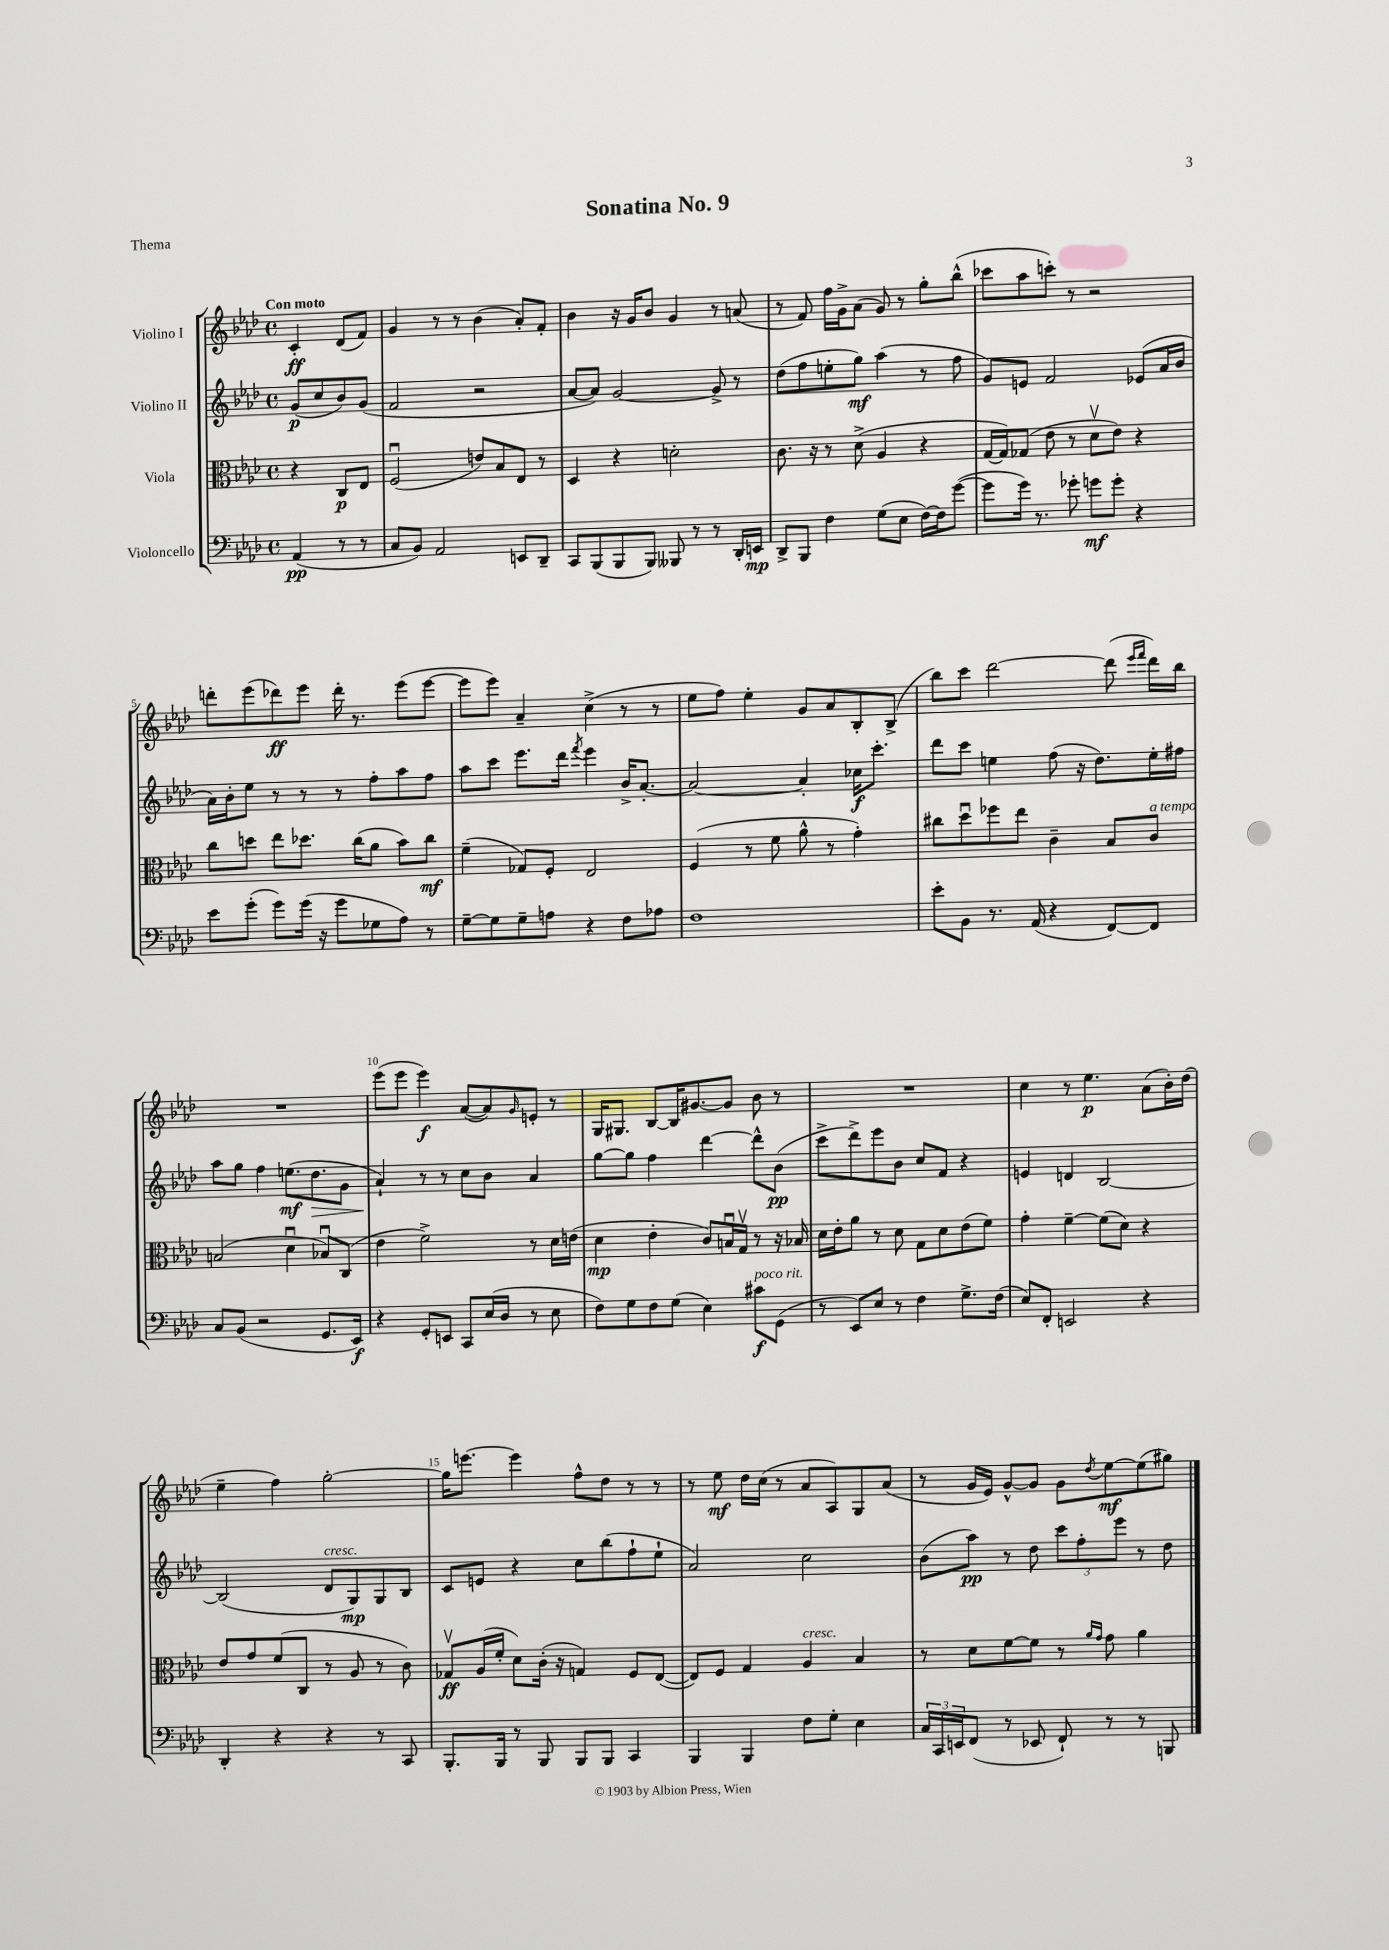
\header { title = "Sonatina No. 9" piece = "Thema" }
<<
\new StaffGroup <<
\new Staff = "s0" \with { instrumentName = "Violino I" } {
    \clef treble \key aes \major \defaultTimeSignature \time 4/4 \partial 2 \tempo "Con moto"
    c'4-.\ff des'8( f'8) |
    g'4 r8 r8 bes'4( aes'8-.) f'8-. |
    bes'4 r16 g'16 bes'8 g'4 r8 a'8( |
    r8 f'8) f''16 g'16-> aes'8( g'8) r8 g''8-. bes''8-^( |
    ces'''8 aes''8 c'''8-.) r8 r2 |
    d'''8-. ees'''8( des'''8\ff) ees'''8 des'''16-. r8. ees'''8( ees'''8~ |
    ees'''8 ees'''8) aes'4-- c''4->( r8 r8 |
    ees''8 f''8) ees''4-. g'8 aes'8 bes8-. bes8->( |
    bes''8) c'''8 des'''2~ des'''8( \grace { ees'''16 f'''16 } des'''16) bes''16 |
    R1 |
    ees'''8( ees'''8 ees'''4\f) aes'8~( aes'8) \grace { g'16 } e'8-. r8 |
    g16 gis8. bes8~ bes16 gis'8.~ gis'8 bes'8 r8 |
    R1 |
    c''4 r8 ees''4.\p aes'8( bes'16-.) des''16( |
    ees''4-- f''4) g''2~-. |
    g''16 e'''8.~ e'''4 f''8-^ des''8 r8 r8 |
    r8 ees''8\mf des''16 c''16( r8 aes'8 aes8) g8 aes'8( |
    r8 g'16 ees'16) g'8~-^ g'8 g'8 \acciaccatura { des''8 } ees''8~\mf ees''8( gis''8) \bar "|." |
}
\new Staff = "s1" \with { instrumentName = "Violino II" } {
    \clef treble \key aes \major \defaultTimeSignature \time 4/4 \partial 2
    g'8\p( c''8 bes'8) g'8( |
    f'2 r2 |
    aes'8~ aes'8) g'2~ g'8-> r8 |
    des''8( f''8 e''8-. g''8\mf) aes''4( r8 f''8 |
    g'8) e'8 f'2 ees'8( aes'16 bes'16 |
    aes'16) bes'16-. ees''8 r8 r8 r8 f''8-. aes''8 f''8 |
    aes''8 c'''8 ees'''8. des'''16 \acciaccatura { f'''8 } ees'''4 bes'16-> aes'8.~-. |
    aes'2~ aes'4-. ces''16\f c'''8.-. |
    des'''8 c'''8 e''4 f''8( r16 des''8.) e''16-. fis''16 |
    aes''8 g''8 f''4 e''8.\mf( des''8.\> g'8 |
    aes'4-!\!) r8 r8 c''8 bes'8 aes'4 |
    g''8~ g''8 f''4 des'''4~ des'''8-^ bes'8\pp( |
    c'''8-> des'''8->) ees'''8 bes'8 c''8 f'8 r4 |
    e'4 d'4 bes2~ |
    bes2( des'8^\markup { \italic "cresc." } g8\mp) g8 bes8 |
    c'8 e'8 r4 c''8 bes''8( f''8-! ees''8-! |
    aes'2) c''2 |
    bes'8( aes''8\pp) r8 des''8 \tuplet 3/2 { c'''8 f''8-. ees'''8 } r8 des''8 \bar "|." |
}
\new Staff = "s2" \with { instrumentName = "Viola" } {
    \clef alto \key aes \major \defaultTimeSignature \time 4/4 \partial 2
    r4 c8\p ees8 |
    f2\downbow( e'8) bes8 ees8 r8 |
    des4 r4 d'2-. |
    c'8. r16 r8 des'8->( aes4 r4 |
    g16~ g16) ges8( ees'8 r8 des'8\upbow ees'8) r4 |
    c''8 d''8 ees''8 des''8. c''16( aes'8 bes'8) c''8\mf |
    f'4--( ges8) f8-. ees2 |
    f4( r8 f'8 aes'8-^ r8 g'4-.) |
    cis''8 des''8\downbow fes''8 ees''8 c'4-- bes8 c'8^\markup { \italic "a tempo" } |
    b2( des'4\downbow bes8\downbow) c8( |
    ees'4 f'2->) r8 des'16 e'16( |
    des'4\mp ees'4-. c'8) b16\downbow g16\upbow r8 r16 bes16 |
    des'16 ees'16-. aes'8 r8 des'8 g8 des'8 ees'8( f'8) |
    g'4-. f'4~-- f'8( des'8) r4 |
    ees'8 g'8 f'8( c8 r8 aes8 r8 c'8) |
    ges8\upbow\ff aes16( f'16-. des'8) c'16-.( r16 g4) f8 ees8~( |
    ees8) f8 g4 aes4^\markup { \italic "cresc." } bes4 |
    r8 des'8 f'8~ f'8 r8 \grace { aes'16 g'16 } g'8 aes'4 \bar "|." |
}
\new Staff = "s3" \with { instrumentName = "Violoncello" } {
    \clef bass \key aes \major \defaultTimeSignature \time 4/4 \partial 2
    aes,4\pp( r8 r8 |
    c8 bes,8) aes,2 e,8 des,8-- |
    c,8 bes,,8( bes,,8 bes,,8) beses,,8 r8 r8 des,16-. e,16\mp |
    des,8-> bes,,8 f4 g8( ees8 f16~) f16 g'8~( |
    g'8 g'16) r8. ges'8-. g'8\mf g'8-. r4 |
    ees'8 g'8-.( g'8) g'16( r16 g'8 ges8 aes8) r8 |
    g8~-- g8 g8-- a8 r4 f8 aes8 |
    f1 |
    ees'8-. bes,8 r8. aes,16( r4 f,8~) f,8 |
    c8 bes,8( r2 g,8. ees,16\f) |
    r4 g,8-. e,8 c,8 ees16( des16 r8 ees8 |
    f8) g8 f8 g8( ees4) cis'8\f^\markup { \italic "poco rit." } g,8( |
    r8 ees,8) ees8 r8 f4 g8.-> f16( |
    ees8) f,8-. e,2 r4 |
    des,4-. r4 r4 r8 c,8 |
    bes,,8.-. bes,,16 r8 bes,,8 bes,,8 bes,,8 c,4 |
    bes,,4 bes,,4 f8 g8-. ees4 |
    \tuplet 3/2 { c16 c,16 e,16 } f,8( r8 ees,8 f,8-!) r8 r8 b,,8 \bar "|." |
}
>>
>>
\layout { \context { \Score \override BarNumber.break-visibility = ##(#f #t #t) barNumberVisibility = #(every-nth-bar-number-visible 5) } }
